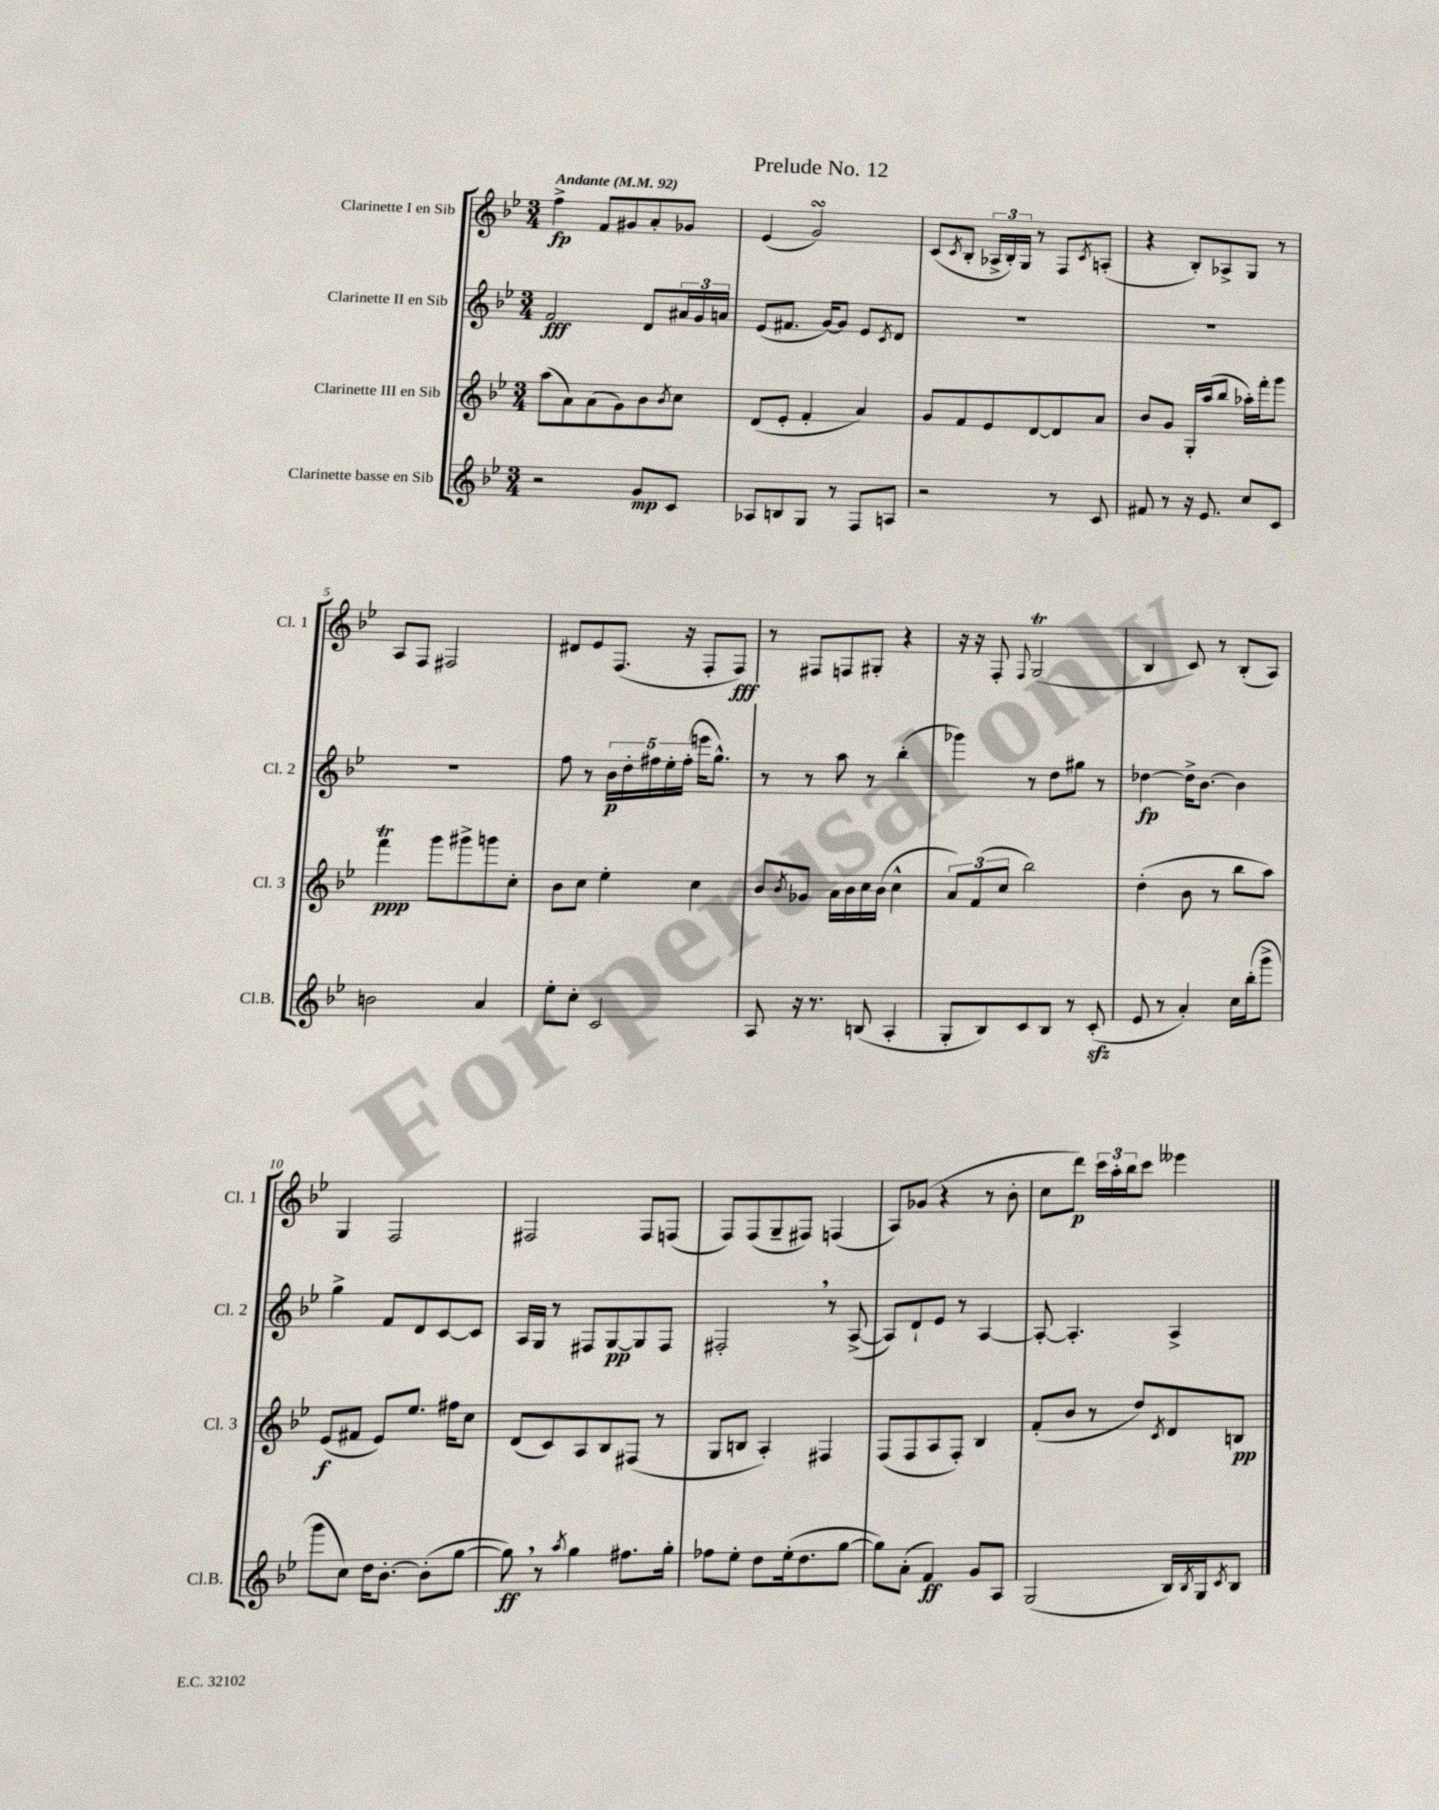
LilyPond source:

\header { title = "Prelude No. 12" }
<<
\new StaffGroup <<
\new Staff = "s0" \with { instrumentName = "Clarinette I en Sib" shortInstrumentName = "Cl. 1" } {
    \clef treble \key bes \major \numericTimeSignature \time 3/4 \tempo "Andante" 4 = 92
    f''4->\fp f'8 gis'8 a'8-. ges'8 |
    ees'4( g'2\turn) |
    c'8( \acciaccatura { c'8 } bes8-. \tuplet 3/2 { aes16-> bes16-.) g16 } r8 f8 \acciaccatura { c'8 } a8-.( |
    r4 bes8-.) aes8-> g8 r8 |
    a8 f8 fis2 |
    dis'8 ees'8 f8.( r16 f8-. f8\fff) |
    r8 fis8 f8 gis8-. r4 |
    r16 r16 f8-. \appoggiatura { f8 } g2\trill( |
    bes4 c'8) r8 bes8-.( a8) |
    g4 f2 |
    fis2 fis8 f8( |
    f8) f8( g8-- fis8) f4( |
    a8) ges'8( r4 r8 bes'8-. |
    c''8 d'''8\p) \tuplet 3/2 { c'''16 a''16-. bes''16 } c'''8 eeses'''4 \bar "|." |
}
\new Staff = "s1" \with { instrumentName = "Clarinette II en Sib" shortInstrumentName = "Cl. 2" } {
    \clef treble \key bes \major \numericTimeSignature \time 3/4
    f'2\fff d'8 \tuplet 3/2 { ais'16 g'16 a'16 } |
    ees'8( fis'8. g'16~) g'8 ees'8 \acciaccatura { c'8 } d'8 |
    R2. |
    R2. |
    R2. |
    f''8 r8 \tuplet 5/4 { bes'16\p d''16-. fis''16 ees''16-. fis''16-.( } e'''16 g''8.-^) |
    r8 r8 a''8 r8 bes''4-.( |
    ges'''4) r8 d''8 gis''8 r8 |
    des''4~\fp des''16-> bes'8.~ bes'4 |
    g''4-> f'8 d'8 c'8~ c'8 |
    a16 g16 r8 fis8 g8~\pp g8 fis8 |
    fis2-. \breathe r8 a8~->( |
    a8) d'8-! ees'8 r8 a4~ |
    a8~-. a4.-. a4-> \bar "|." |
}
\new Staff = "s2" \with { instrumentName = "Clarinette III en Sib" shortInstrumentName = "Cl. 3" } {
    \clef treble \key bes \major \numericTimeSignature \time 3/4
    a''8( a'8) a'8( g'8) bes'8 \acciaccatura { bes'8 } c''8 |
    d'8( ees'8-. f'4-. a'4) |
    g'8 f'8 ees'8 d'8~ d'8 a'8 |
    bes'8 g'8 g16-. a''16( bes''8 aes''16-.) f'''16-. g'''8 |
    f'''4\trill\ppp g'''8 gis'''8-> g'''8 c''8-. |
    bes'8 c''8 ees''4-. c''4 |
    bes'8 \acciaccatura { bes'8 } ges'8 a'16 bes'16 c''16 bes'16( c''4-^ |
    \tuplet 3/2 { a'8) f'8( c''8 } bes''2) |
    d''4-.( bes'8 r8 bes''8 a''8) |
    ees'8\f( fis'8 ees'8) ees''8. fis''16 c''8 |
    d'8( c'8) a8 bes8 fis8( r8 |
    g8 b8 a4-.) fis4 |
    f8( f8 a8 f8-.) bes4 |
    f'8-.( bes'8 r8 d''8) \acciaccatura { c'8 } d'8 b8\pp \bar "|." |
}
\new Staff = "s3" \with { instrumentName = "Clarinette basse en Sib" shortInstrumentName = "Cl.B." } {
    \clef treble \key bes \major \numericTimeSignature \time 3/4
    r2 g'8\mp c'8 |
    aes8 b8 g8 r8 f8 a8 |
    r2 r8 c'8 |
    fis'8 r8 r16 ees'8. c''8 c'8 |
    b'2 a'4 |
    ees''8-. c''8-. c'2 |
    a8 r16 r8. b8( a4-. |
    g8-. bes8) c'8 bes8 r8 c'8-.\sfz( |
    ees'8 r8 a'4-.) c''16 bes''16-.( g'''8-> |
    g'''8 c''8) d''16 bes'8.~-. bes'8-.( g''8~ |
    g''8\ff) \breathe r8 \acciaccatura { a''8 } g''4 fis''8. g''16-. |
    fes''8 ees''8-. d''8 ees''16-.( d''8. g''8~ |
    g''8) a'8-.( f'4\ff) g'8 a8 |
    g2( bes16) \acciaccatura { bes8 } g16 \acciaccatura { c'8 } bes8 \bar "|." |
}
>>
>>
